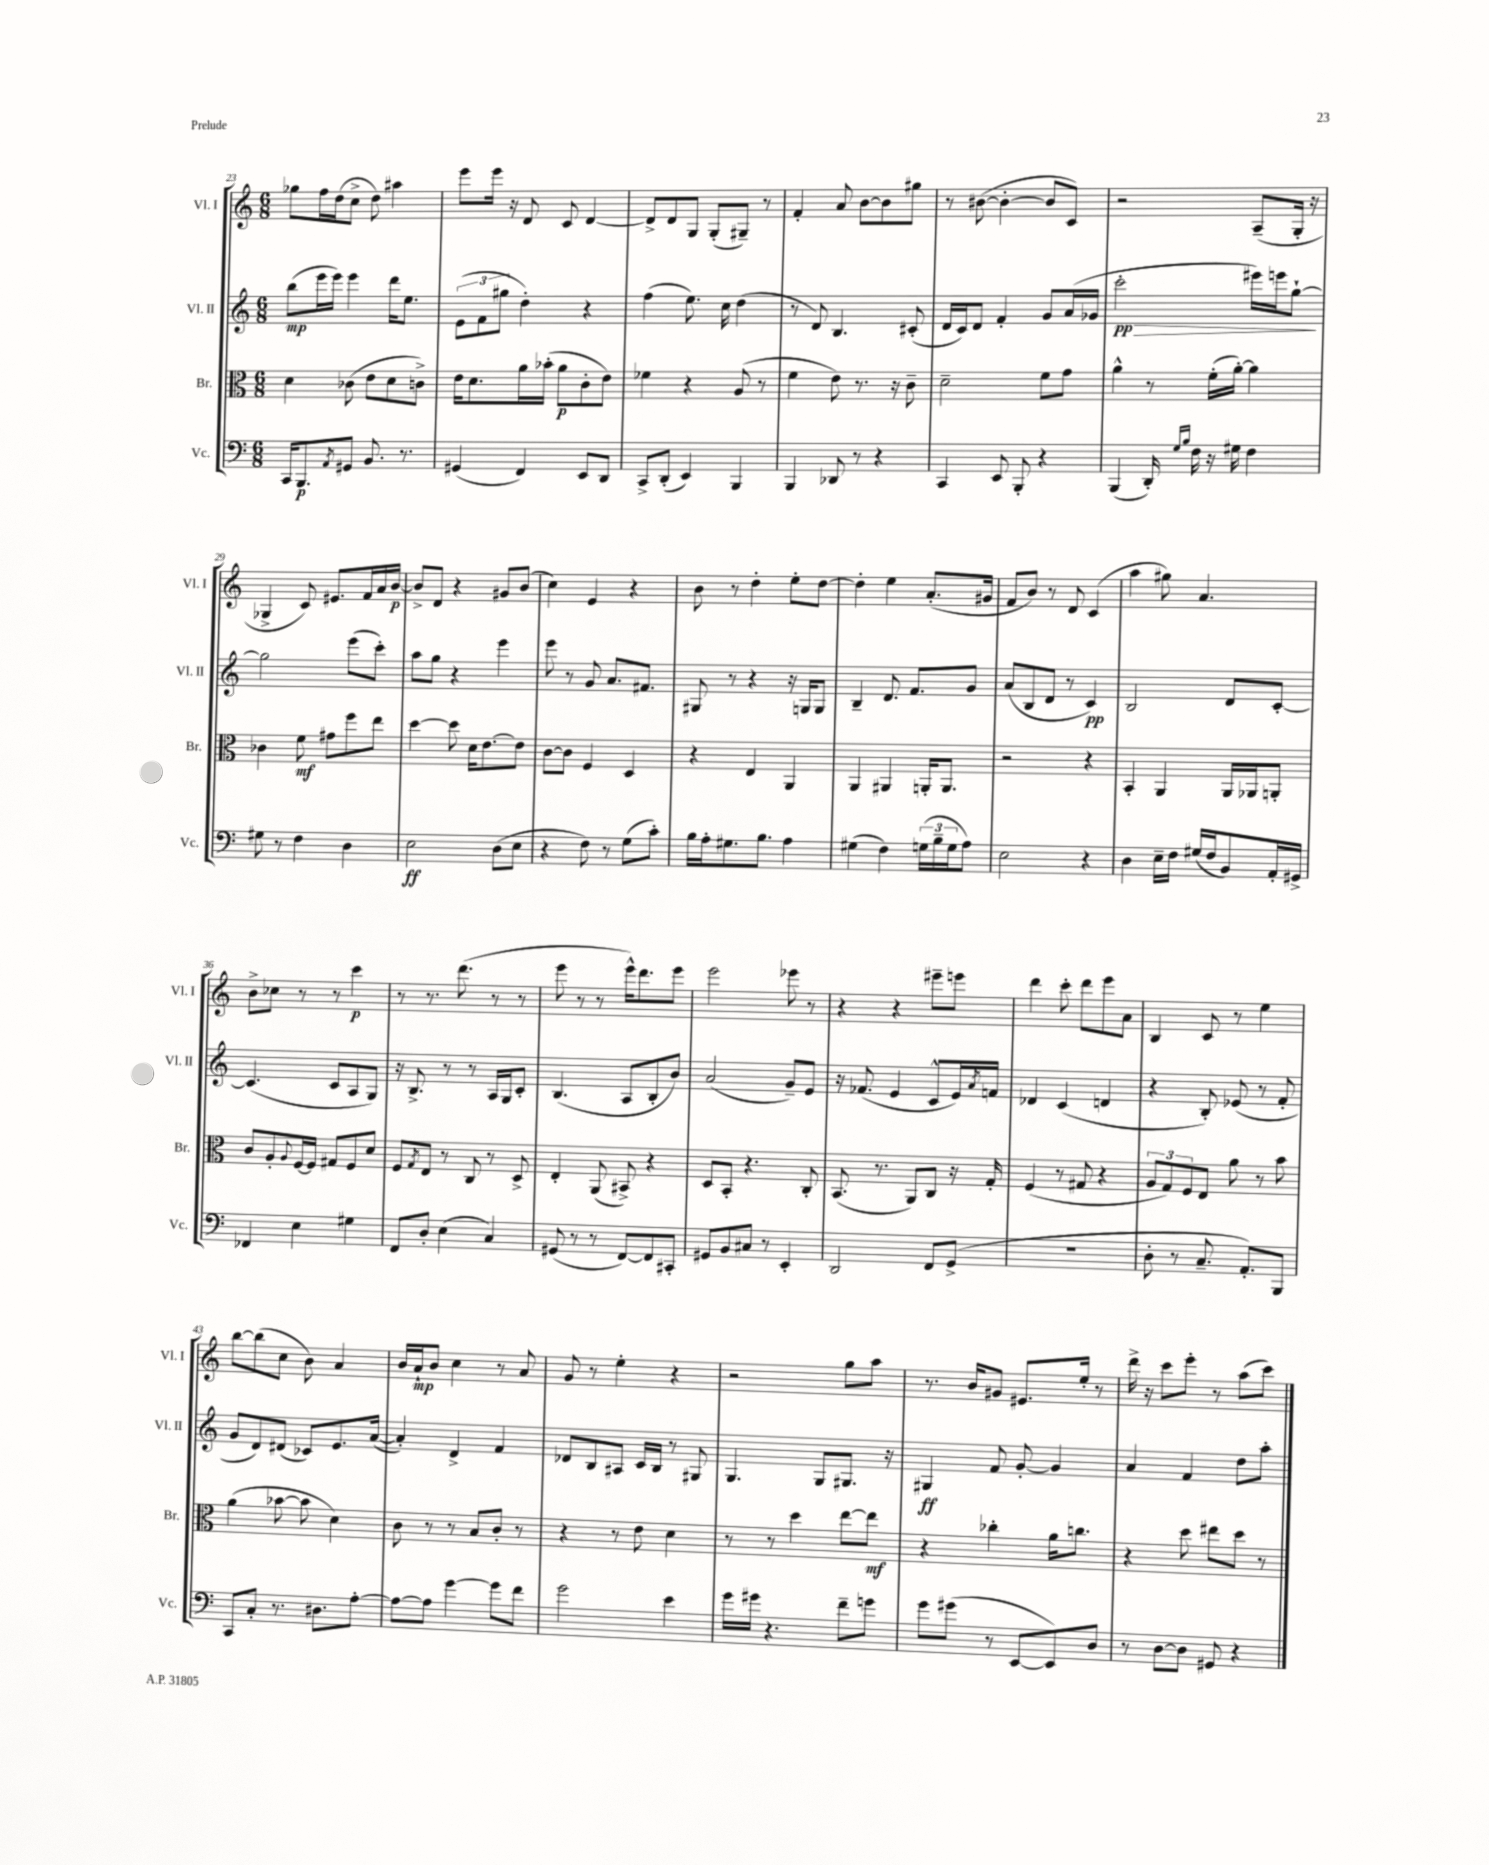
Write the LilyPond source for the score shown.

<<
\new StaffGroup <<
\new Staff = "s0" \with { instrumentName = "Vl. I" shortInstrumentName = "Vl. I" } {
    \clef treble \key c \major \numericTimeSignature \time 6/8
    ges''8 f''16 d''16( c''8-> d''8) ais''4 |
    e'''8 e'''16 r16 d'8 c'8 d'4~ |
    d'8-> d'8 g8 g8-.( gis8--) r8 |
    f'4-. a'8 b'8~ b'8 gis''8 |
    r8 bis'8~( bis'4~-. bis'8 c'8) |
    r2 a8--( g16-. r16 |
    ges4-> c'8) eis'8. f'16 a'16 b'16~\p |
    b'8-> d'8 r4 gis'8 b'8( |
    c''4) e'4 r4 |
    b'8 r8 d''4-. e''8-. d''8~ |
    d''4-. e''4 a'8.-.( gis'16 |
    f'8 b'8) r8 d'8 c'4( |
    a''4 gis''8) a'4. |
    b'8-> ces''8 r8 r8 c'''4\p |
    r8 r8. d'''8.( r8 r8 |
    e'''8 r8 r8 e'''16-^) d'''8. e'''8 |
    e'''2 ees'''8 r8 |
    r4 r4 eis'''8-- e'''8 |
    d'''4 c'''8-. d'''8 e'''8 a'8 |
    b4 c'8 r8 e''4 |
    b''8~ b''8( c''8 b'8) a'4 |
    b'16 a'16-!\mp b'8 c''4 r8 a'8 |
    g'8 r8 e''4-. r4 |
    r2 g''8 a''8 |
    r8. b'16 gis'8 eis'8. e''16-. r8 |
    d'''16-> r16 c'''8 e'''8-. r8 a''8( c'''8) \bar "|." |
}
\new Staff = "s1" \with { instrumentName = "Vl. II" shortInstrumentName = "Vl. II" } {
    \clef treble \key c \major \numericTimeSignature \time 6/8
    b''8\mp( e'''16 e'''16) e'''4 d'''16 e''8. |
    \tuplet 3/2 { e'8( f'8 gis''8 } d''4-.) r4 |
    f''4( e''8.) c''16 d''4( |
    r8 d'8) b4. cis'8-.( |
    d'16 c'16) d'8 f'4-. g'8 a'16( ges'16 |
    c'''2-.\pp\> eis'''16) e'''16 g''8~-!\! |
    g''2 e'''8( c'''8-.) |
    a''8 g''8 r4 e'''4 |
    e'''8 r8 g'8 a'8. fis'8. |
    gis8 r8 r4 r16 g16 g8 |
    b4-- d'8. f'8. g'8 |
    a'8( b8 d'8 r8 c'4\pp) |
    b2 d'8 c'8~-. |
    c'4.( c'8 a8 g8) |
    r16 b8.-> r8 r8 a16 g16 c'8-. |
    b4.( a8 b8-. b'8) |
    a'2( g'8--) e'8 |
    r16 fes'8.( e'4 c'8-^ e'16) \acciaccatura { a'8 } f'16 |
    des'4 c'4( d'4 |
    r4 b8-.) ees'8( r8 f'8-. |
    g'8 d'8) dis'8( ces'8) e'8. a'16~( |
    a'4-.) d'4-> f'4 |
    des'8 b8 ais8 c'16 b16 r8 gis8 |
    g4. g8 gis8. r16 |
    gis4\ff f'8 g'8~-. g'4 |
    a'4 f'4 d''8 a''8-. \bar "|." |
}
\new Staff = "s2" \with { instrumentName = "Br." shortInstrumentName = "Br." } {
    \clef alto \key c \major \numericTimeSignature \time 6/8
    d'4 ces'8( e'8 d'8 c'8->) |
    e'16 d'8. a'16 bes'16-.( a'8\p c'8-. e'8) |
    fes'4 r4 a8( r8 |
    f'4 e'8) r8. r16 c'8-- |
    d'2-- f'8 g'8 |
    a'4-^ r8 f'16-.( a'16~-.) a'4 |
    ces'4 f'8\mf gis'8 f''8 e''8 |
    d''4~ d''8 d'16 e'8.~ e'8 |
    c'8~ c'8 f4 d4 |
    r4 e4 a,4 |
    a,4 ais,4 a,16-. a,8. |
    r2 r4 |
    b,4-. a,4 a,16 aes,16 a,8-. |
    c'8 a8-. \appoggiatura { a8 } f16~ f16 gis8 f8 d'8 |
    f8 \acciaccatura { g8 } e8 r8 c8 r8 d8-> |
    e4-. a,8( bis,8->) r4 |
    d8 b,8-. r4. c8-. |
    b,8.( r8. a,8) c8 r16 g16-. |
    f4( r8 gis8 r4 |
    \tuplet 3/2 { a8 g8) f8 } e8 a'8 r8 b'8 |
    a'4( bes'8~ bes'8 d'4) |
    c'8 r8 r8 b8 c'8-. r8 |
    r4 r8 e'8 d'4 |
    r8 r8 d''4 e''8~ e''8\mf |
    r4 ces''4-. a'16 c''8. |
    r4 d''8 eis''8 d''8 r8 \bar "|." |
}
\new Staff = "s3" \with { instrumentName = "Vc." shortInstrumentName = "Vc." } {
    \clef bass \key c \major \numericTimeSignature \time 6/8
    c,16 b,,8.\p \acciaccatura { a,8 } gis,8 b,8. r8. |
    gis,4( f,4) e,8 d,8 |
    c,8-> d,8-.( e,4) b,,4 |
    b,,4 des,8 r8 r4 |
    c,4 e,8 b,,8-. r4 |
    b,,4( d,16-.) \grace { g16 b16 } f16 r16 gis16 f4 |
    gis8 r8 f4 d4 |
    e2\ff d8( e8 |
    r4 f8) r8 g8( c'8-.) |
    b16 a16-. gis8. b8. a4 |
    gis4( f4) \tuplet 3/2 { g16( b16-- g16 } a8) |
    e2 r4 |
    d4 e16-- f16 gis16( f16 b,8) a,16-. gis,16-> |
    fes,4 e4 gis4 |
    f,8 d8-. e4( c4) |
    gis,8( r8 r8 f,8~) f,8 cis,8-. |
    gis,8 b,8 cis8 r8 e,4-. |
    d,2 f,8 g,8->( |
    R2. |
    d8-. r8 c8.-- a,8.-.) b,,8 |
    c,8 c8-. r8. dis8. a8~-. |
    a8~ a8 g'4~ g'8 f'8 |
    g'2 e'4 |
    g'16 gis'16 r4. f'8-- g'8 |
    g'8 gis'8( r8 e,8~ e,8) d8 |
    r8 d8~ d8 gis,8 r4 \bar "|." |
}
>>
>>
\layout { \context { \Score currentBarNumber = #23 } }
